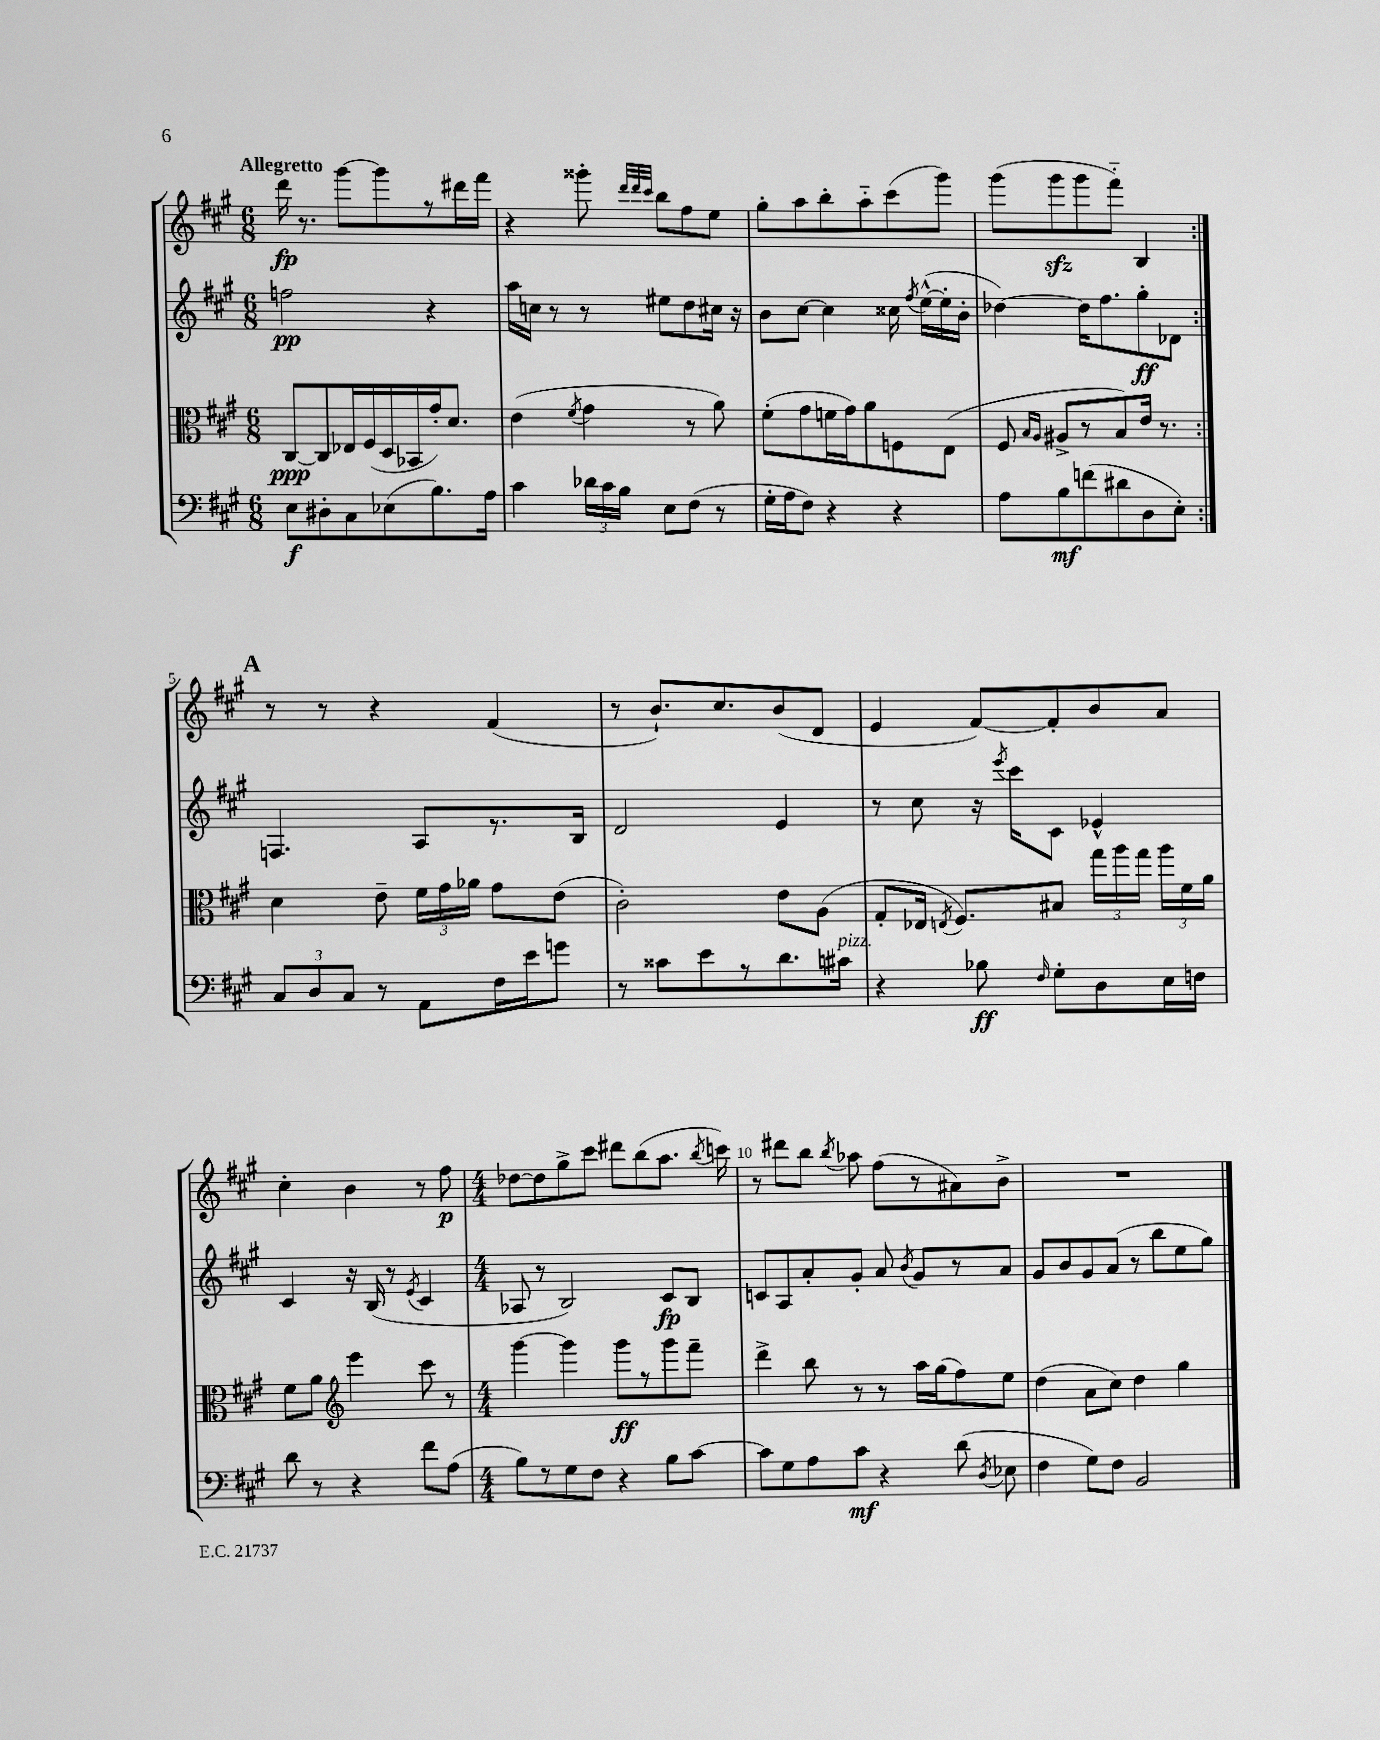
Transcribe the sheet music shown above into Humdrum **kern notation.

**kern	**kern	**kern	**kern
*staff4	*staff3	*staff2	*staff1
*clefF4	*clefC3	*clefG2	*clefG2
*k[f#c#g#]	*k[f#c#g#]	*k[f#c#g#]	*k[f#c#g#]
*M6/8	*M6/8	*M6/8	*M6/8
8E	[8C#	2ff	16ddd
.	.	.	8.r
8D#'	8C#]	.	.
8C#	16E-	.	[8ggg#
.	(16F#	.	.
(8E-	16D	.	8ggg#]
.	16BB-	.	.
8.B)	16g#')	4r	8r
.	8.d	.	.
.	.	.	16ddd#
16A	.	.	16fff#
=	=	=	=
4c#	(4e	16aa	4r
.	.	16cc	.
.	.	8r	.
.	8qf#	.	.
24d-	4g#	8r	8ggg##'
24c#	.	.	.
24B	.	.	.
.	.	.	32qqddd
.	.	.	32qqddd
.	.	.	32qqccc#
8E	.	8ee#	8bb
(8F#	8r	8dd	8ff#
8r	8a)	16cc#	8ee
.	.	16r	.
=	=	=	=
16G#'	(8f#'	8b	8gg#'
16A	.	.	.
8F#)	8g#	[8cc#	8aa
4r	16f	4cc#]	8bb'
.	16g#)	.	.
.	8a	.	8aa'~
4r	8F	16cc##	(8ccc#
.	.	8qff#	.
.	.	([16ee^^	.
.	(8E	16ee']	8ggg#)
.	.	16b'	.
=	=	=	=
8A	8F#	[4dd-)	(8ggg#
.	16qqB	.	.
.	16qqA	.	.
8B	8A#^	.	8ggg#
(8f	8r	16dd-]	8ggg#
.	.	8.ff#	.
8d#	8B)	.	8fff#'~)
8D	16e	8gg#'	4B
.	8.r	.	.
8E')	.	8d-	.
=:|!	=:|!	=:|!	=:|!
12C#	4d	4.F	8r
12D	.	.	.
.	.	.	8r
12C#	.	.	.
8r	8e~	.	4r
8AA	24f#	8A	.
.	24g#	.	.
.	24a-	.	.
16F#	8g#	8.r	(4f#
16e	.	.	.
8g	(8e	.	.
.	.	16B	.
=	=	=	=
8r	2c#')	2d	8r
8c##	.	.	8.b`)
8e	.	.	.
.	.	.	8.cc#
8r	.	.	.
8.d	8e	4e	(8b
.	(8A	.	8d
16c#	.	.	.
=	=	=	=
4r	8G#'	8r	4e
.	16E-	8cc#	.
.	8qE	.	.
.	8.F#)	.	.
8B-	.	16r	[8f#)
.	.	8qeee	.
.	.	16ccc#	.
16qqF#	.	.	.
8G#'	8B#	8c#	8f#']
8D	24gg#	4e-^^	8b
.	24aa	.	.
.	24gg#	.	.
16E	24aa	.	8a
.	24f#	.	.
16F	.	.	.
.	24a	.	.
=	=	=	=
8d	8f#	4c#	4cc#'
8r	8a	.	.
*	*clefG2	*	*
4r	4eee	16r	4b
.	.	(16B	.
.	.	8r	.
.	.	8qe	.
8f#	8ccc#	4c#	8r
(8A	8r	.	8ff#
=	=	=	=
*M4/4	*M4/4	*M4/4	*M4/4
8B)	[4ggg#	8A-	[8dd-
8r	.	8r	8dd-]
8G#	4ggg#]	2B)	8gg#^
8F#	.	.	8ccc#
4r	8ggg#	.	8ddd#
.	8r	.	(8bb
8B	8ggg#	8c#	8.aa
[8c#	8fff#~	8B	.
.	.	.	8qbb
.	.	.	16ccc)
=	=	=	=
8c#]	4ddd^	8c	8r
8G#	.	8A	8ddd#
8A	8bb	8a'	8bb
.	.	.	8qbb
8c#	8r	8g#'	8aa-
4r	8r	8a	(8ff#
.	.	8qb	.
.	16aa	8g#	8r
.	(16gg#	.	.
(8d	8ff#)	8r	8a#)
8qD	.	.	.
8E-	8ee	8a	8b^
=	=	=	=
4F#	(4dd	8g#	1r
.	.	8b	.
8G#)	8a	8g#	.
8F#	8cc#)	(8a	.
2BB	4dd	8r	.
.	.	8bb	.
.	4gg#	8ee	.
.	.	8gg#)	.
==	==	==	==
*-	*-	*-	*-
